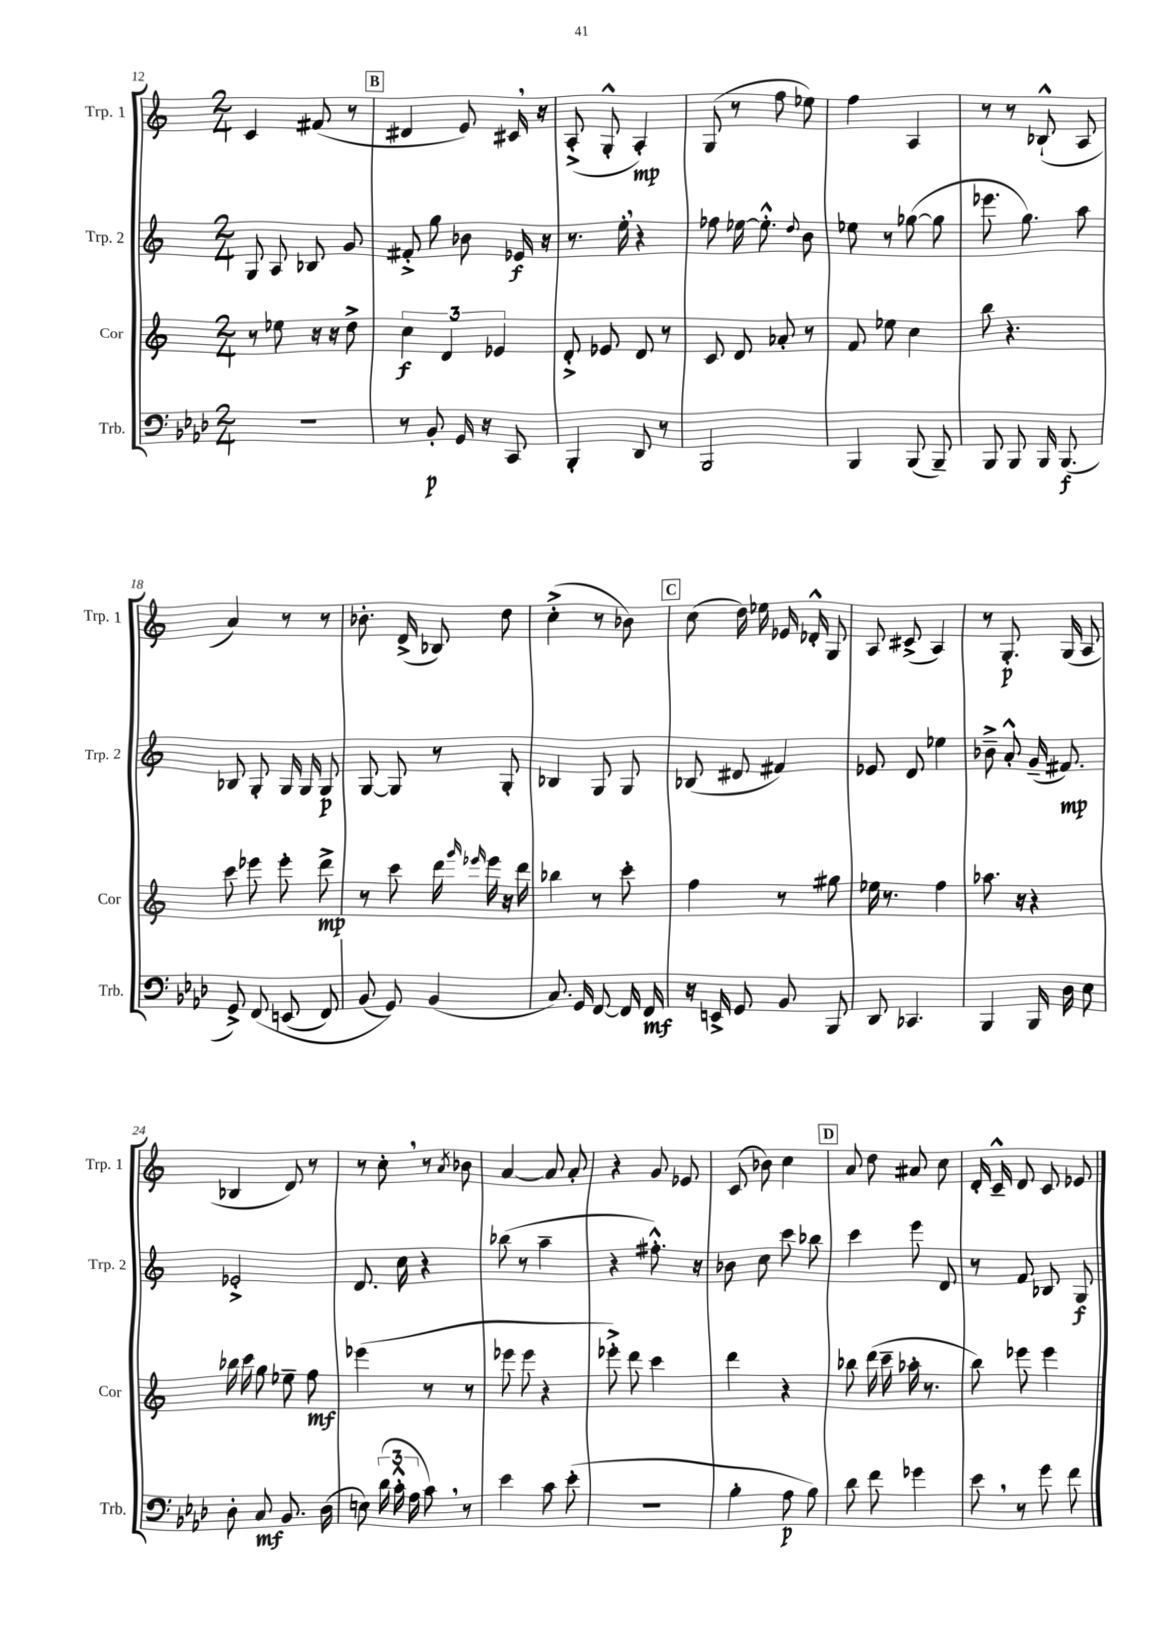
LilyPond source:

<<
\new StaffGroup <<
\new Staff = "s0" \with { instrumentName = "Trp. 1" shortInstrumentName = "Trp. 1" } {
    \clef treble \key c \major \numericTimeSignature \time 2/4
    \autoBeamOff c'4 fis'8( r8 |
    \mark \markup { \box "B" } dis'4 e'8) cis'16 \breathe r16 |
    a8-.->( g8-.-^ a4-.\mp) |
    g8( r8 f''8 ees''8) |
    f''4 a4 |
    r8 r8 bes8-!-^( a8 |
    a'4) r8 r8 |
    bes'8.-. d'16->( bes8) d''8 |
    c''4-.->( r8 bes'8) |
    \mark \markup { \box "C" } c''8( d''16) ees''16 ees'16 des'16-.-^ g8 |
    a8 cis'8->( a4) |
    r8 g8.-.\p g16( a8 |
    bes4 d'8) r8 |
    r8 c''8-. \breathe r8 \acciaccatura { a'8 } bes'8 |
    a'4~ a'8 a'8-. |
    r4 g'8 ees'8 |
    c'8( bes'8) c''4 |
    \mark \markup { \box "D" } a'8 d''8 ais'8 c''8 |
    d'16-. c'16---^ d'8 c'8 ees'8 \bar "|." |
}
\new Staff = "s1" \with { instrumentName = "Trp. 2" shortInstrumentName = "Trp. 2" } {
    \clef treble \key c \major \numericTimeSignature \time 2/4
    \autoBeamOff g8 a8 bes8 g'8 |
    \mark \markup { \box "B" } fis'8-.-> g''8 bes'8 ees'16\f r16 |
    r8. e''16-. \breathe r4 |
    fes''8 ees''16~ ees''8.-.-^ \appoggiatura { d''8 } b'8 |
    ees''8 r8 ges''8~( ges''8 |
    ees'''8. g''8.) a''8 |
    bes8 g8-. g16 g16 g8\p |
    g8~ g8 r8 g8-. |
    bes4 g8 g8 |
    \mark \markup { \box "C" } bes8( dis'8 fis'4) |
    ees'8 d'8 ees''4 |
    bes'8---> a'8-.-^ g'16--( fis'8.\mp) |
    ees'2-.-> |
    d'8. c''16 r4 |
    bes''8( r8 a''4-- |
    r4 fis''8.-.-^) r16 |
    bes'8 c''8 c'''8 bes''8 |
    \mark \markup { \box "D" } c'''4 e'''8 d'8 |
    r8 f'8 bes8 g8\f \bar "|." |
}
\new Staff = "s2" \with { instrumentName = "Cor" shortInstrumentName = "Cor" } {
    \clef treble \key c \major \numericTimeSignature \time 2/4
    \autoBeamOff r8 ees''8 r16 r16 d''8-> |
    \mark \markup { \box "B" } \tuplet 3/2 { c''4\f d'4 ees'4 } |
    d'8-.-> ees'8 d'8 r8 |
    c'8 d'8 aes'8-. r8 |
    f'8 ees''8 c''4 |
    b''8 r4. |
    c'''8 ees'''8 ees'''8-. d'''8->\mp |
    r8 c'''8 d'''16 \grace { g'''16 ees'''16 } ees'''16 r16 d'''16 |
    bes''4 r8 c'''8-. |
    \mark \markup { \box "C" } f''4 r8 gis''8 |
    ees''16 r8. f''4 |
    aes''8. r16 r4 |
    bes''16 c'''16 g''8 ees''8-- f''8\mf |
    ees'''4( r8 r8 |
    ees'''8 ees'''8 r4 |
    ees'''8-.->) d'''8 c'''4 |
    d'''4 r4 |
    \mark \markup { \box "D" } bes''8 d'''16( c'''16-- aes''16-. r8. |
    b''8) ees'''8 ees'''4 \bar "|." |
}
\new Staff = "s3" \with { instrumentName = "Trb." shortInstrumentName = "Trb." } {
    \clef bass \key aes \major \numericTimeSignature \time 2/4
    \autoBeamOff r2 |
    \mark \markup { \box "B" } r8 bes,8-.\p g,16 r16 c,8 |
    bes,,4-. des,8 r8 |
    bes,,2 |
    bes,,4 bes,,8( bes,,8--) |
    bes,,8 bes,,8 bes,,16 bes,,8.\f( |
    g,8->) f,8\( e,8( f,8) |
    bes,8( g,8)\) bes,4( |
    c8.) g,16 f,8~ f,16 f,16\mf |
    \mark \markup { \box "C" } r16 e,16-> g,8 bes,8 bes,,8 |
    des,8 ces,4. |
    bes,,4 bes,,16 des16 ees8 |
    des8-. c8\mf bes,8. des16( |
    e8) \tuplet 3/2 { des'16( c'16-.-^ aes16 } c'8) \breathe r8 |
    ees'4 c'8 ees'8-.( |
    r2 |
    bes4-. aes8\p bes8) |
    \mark \markup { \box "D" } des'8 f'8 ges'4 |
    ees'8 \breathe r8 g'8 f'8 \bar "|." |
}
>>
>>
\layout { \context { \Score currentBarNumber = #12 } }
